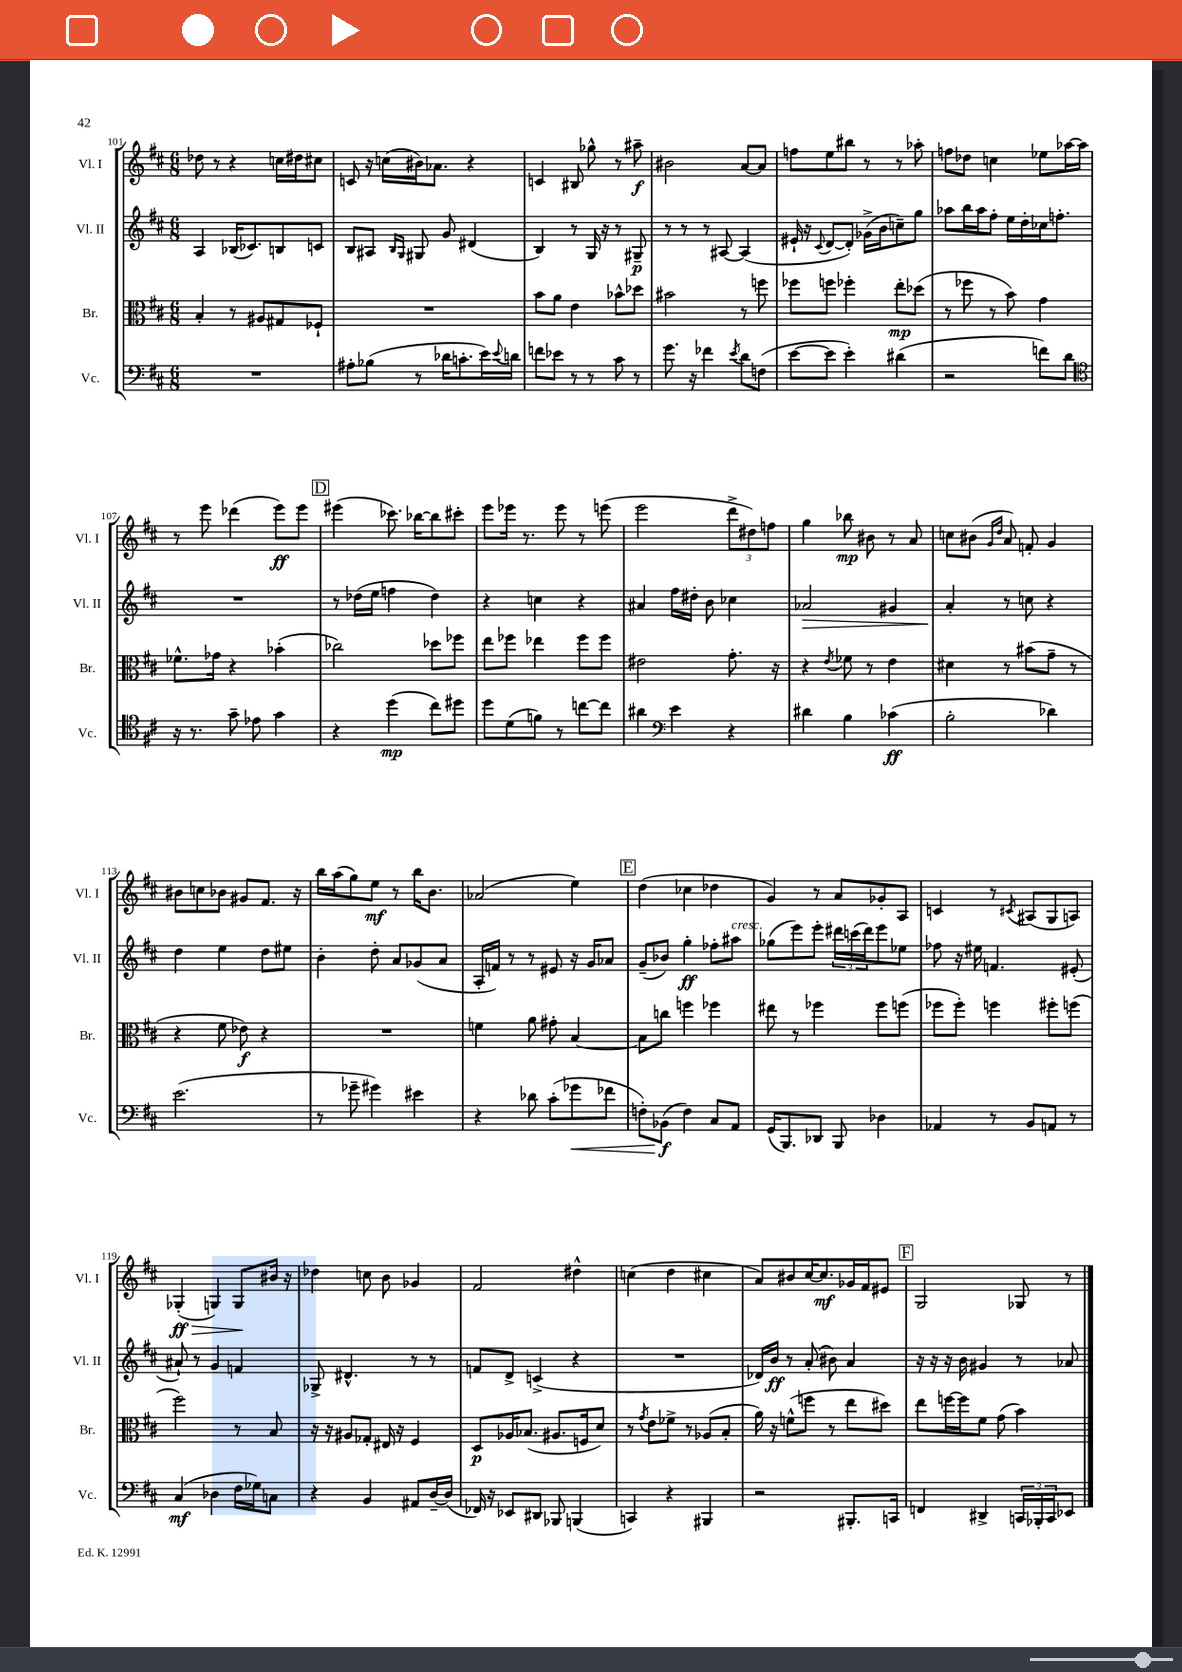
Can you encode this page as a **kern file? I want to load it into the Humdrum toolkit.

**kern	**dynam	**kern	**dynam	**kern	**dynam	**kern	**dynam
*part4	*part4	*part3	*part3	*part2	*part2	*part1	*part1
*staff4	*staff4	*staff3	*staff3	*staff2	*staff2	*staff1	*staff1
*I"Vc.	*	*I"Br.	*	*I"Vl. II	*	*I"Vl. I	*
*I'Vc.	*	*I'Br.	*	*I'Vl. II	*	*I'Vl. I	*
*clefF4	*	*clefC3	*	*clefG2	*	*clefG2	*
*k[f#c#]	*	*k[f#c#]	*	*k[f#c#]	*	*k[f#c#]	*
*M6/8	*	*M6/8	*	*M6/8	*	*M6/8	*
=101	=101	=101	=101	=101	=101	=101	=101
2.r	.	4B'/	.	4A/	.	8dd-X\	.
.	.	.	.	.	.	8r	.
.	.	8r	.	(16B-X/KL	.	4r	.
.	.	.	.	8.c-X/)	.	.	.
.	.	8A#X/L	.	.	.	.	.
.	.	8G#X/	.	8Bn/	.	16ccn\LL	.
.	.	.	.	.	.	16dd#X\J	.
.	.	8F-X`/J	.	8cn/J	.	8cc#X\J	.
=102	=102	=102	=102	=102	=102	=102	=102
8A#X'\L	.	2.r	.	8B/L	.	8cn/	.
(8B-X\J	.	.	.	8A#X/J	.	16r	.
.	.	.	.	.	.	(16ccn\LL	.
.	.	.	.	16qqB/LL	.	.	.
.	.	.	.	16qqG/JJ	.	.	.
8r	.	.	.	8G#X/	.	16b#X\J)	.
.	.	.	.	.	.	8.a-X\J	.
16d-X\KL	.	.	.	8g/	.	.	.
8.cn'\	.	.	.	.	.	.	.
.	.	.	.	(4d#X/	.	4r	.
16e\L)	.	.	.	.	.	.	.
8qqe/	.	.	.	.	.	.	.
16dn\JJ	.	.	.	.	.	.	.
=103	=103	=103	=103	=103	=103	=103	=103
8fn\L	.	8b\L	.	4B/)	.	4cn/	.
8e-X\J	.	8a\J	.	.	.	.	.
8r	.	4e\	.	8r	.	8B#X/	.
8r	.	.	.	16G/	.	8gg-X^^\	.
.	.	.	.	16r	.	.	.
8c#\	.	8b-X^^\L	.	8r	.	8r	.
8r	.	8dd-X\J	.	8G#X~/	p	8aa#X~\	f
=104	=104	=104	=104	=104	=104	=104	=104
8.g\	.	2b#X\	.	8r	.	2b#X\	.
.	.	.	.	8r	.	.	.
16r	.	.	.	.	.	.	.
4f-X\	.	.	.	8r	.	.	.
.	.	.	.	[8A#X/	.	.	.
8qe/	.	.	.	.	.	.	.
8d\L	.	8r	.	(4A#/]	.	[8a/L	.
(8Fn\J	.	8ffn\	.	.	.	8a/J]	.
=105	=105	=105	=105	=105	=105	=105	=105
[8e\L	.	8ff-X\L	.	16e#X`/	.	8ffn\L	.
.	.	.	.	16r	.	.	.
.	.	.	.	8qqc#/	.	.	.
8e\J]	.	8ffn\J	.	[8d/L	.	8ee\	.
4e'\)	.	4ff-X'\	.	8d'/J])	.	8bb#X\J	.
.	.	.	.	(16g-X^\LL	.	8r	.
.	.	.	.	16b\J	.	.	.
(4d#X\	.	8ee'\L	mp	8ccn~\)	.	8r	.
.	.	(8dd-X\J	.	8gg\J	.	8aa-X'\	.
=106	=106	=106	=106	=106	=106	=106	=106
2r	.	8r	.	8aa-X\L	.	8ffn\L	.
.	.	8ff-X\	.	16bb\L	.	8dd-X\J	.
.	.	.	.	16aa-\J	.	.	.
.	.	8r	.	8ff#'\J	.	4ccn\	.
.	.	8b\)	.	16ee\LL	.	.	.
.	.	.	.	16dd'\	.	.	.
8fn\L)	.	4g\	.	16cc-X\J	.	8ee-X\L	.
.	.	.	.	8.ffn'\J	.	.	.
8d\J	.	.	.	.	.	[16aa-X\L	.
.	.	.	.	.	.	16aa-\JJ]	.
!!LO:LB:g=z
=107	=107	=107	=107	=107	=107	=107	=107
*clefC4	*	*	*	*	*	*	*
16r	.	8.f-X^^\L	.	2.r	.	8r	.
8.r	.	.	.	.	.	.	.
.	.	.	.	.	.	8eee\	.
.	.	16g-X\Jk	.	.	.	.	.
8g~\	.	4r	.	.	.	(4ddd-X\	.
8e-X\	.	.	.	.	.	.	.
4g\	.	(4b-X'\	.	.	.	8eee\L)	ff
.	.	.	.	.	.	8eee\J	.
!!LO:REH:place=s1:t=D
=108	=108	=108	=108	=108	=108	=108	=108
4r	.	2cc-X\)	.	8r	.	(4eee#X\	.
.	.	.	.	(16dd-X\LL	.	.	.
.	.	.	.	16ee\JJ	.	.	.
(4dd\	mp	.	.	4ffn\	.	8.ccc-X\)	.
.	.	.	.	.	.	[16bb-X\KL	.
8cc#\L)	.	8dd-X\L	.	4dd-\)	.	8bb-\]	.
8dd#X\J	.	8ff-X\J	.	.	.	8ccc#X'\J	.
=109	=109	=109	=109	=109	=109	=109	=109
8dd\L	.	8ee\L	.	4r	.	8eee\L	.
(8d\	.	8ff-X\J	.	.	.	16eee-X\Jk	.
.	.	.	.	.	.	8.r	.
8fn\J)	.	4ee-X\	.	4ccn\	.	.	.
8r	.	.	.	.	.	8eee-\	.
[8ccn\L	.	8ff-\L	.	4r	.	8r	.
8cc\J]	.	8ff-\J	.	.	.	(8eeen\	.
=110	=110	=110	=110	=110	=110	=110	=110
4a#X\	.	2e#X\	.	4a#X/	.	2eee\	.
*clefF4	*	*	*	*	*	*	*
4e\	.	.	.	16ff#\LL	.	.	.
.	.	.	.	16dd#X'\JJ	.	.	.
.	.	.	.	8b\	.	.	.
4r	.	8.g'\	.	4cc-X\	.	12ddd^\L	.
.	.	.	.	.	.	12dd#X\)	.
.	.	.	.	.	.	12ffn\J	.
.	.	16r	.	.	.	.	.
=111	=111	=111	=111	=111	=111	=111	=111
!	!	!	!	!	!LO:HP:b	!	!
4d#X\	.	4r	.	2a-X/	>	4gg\	.
.	.	8qe/	.	.	.	.	.
4B\	.	8f-X\	.	.	.	8bb-X\	mp
.	.	8r	.	.	.	8b#X\	.
(4c-X\	ff	4e\	.	4g#X/	.	8r	.
.	.	.	.	.	.	8a/	.
=112	=112	=112	=112	=112	=112	=112	=112
2B'\	.	4d#X\	.	4a'/	.	8ccn\L	.
.	.	.	.	.	.	(8b#X\J	.
.	.	.	.	.	.	16qqg/LL	.
.	.	.	.	.	.	16qqdd/JJ	.
.	.	8r	.	8r	]	8a/)	.
.	.	(8b#X\L	.	8ccn\	.	8fn'/	.
4d-X\)	.	8g~\J	.	4r	.	4g/	.
.	.	8r	.	.	.	.	.
!!LO:LB:g=z
=113	=113	=113	=113	=113	=113	=113	=113
(2.e\	.	4r	.	4dd\	.	8b#X\L	.
.	.	.	.	.	.	8ccn\	.
.	.	8f#\	.	4ee\	.	8b-X\J	.
.	.	8e-X\)	f	.	.	8g#X/L	.
.	.	4r	.	8dd\L	.	8.f#/J	.
.	.	.	.	8ee#X\J	.	.	.
.	.	.	.	.	.	16r	.
=114	=114	=114	=114	=114	=114	=114	=114
8r	.	2.r	.	4b'\	.	16bb\LL	.
.	.	.	.	.	.	(16aa\J	.
8g-X~\	.	.	.	.	.	8gg\)	.
4g#X\)	.	.	.	8dd'\	.	8ee\J	mf
.	.	.	.	8a/L	.	8r	.
4e#X\	.	.	.	(8g-X/	.	16bb\KL	.
.	.	.	.	.	.	8.b\J	.
.	.	.	.	8a/J	.	.	.
=115	=115	=115	=115	=115	=115	=115	=115
4r	.	4fn\	.	16A'/LL	.	(2a-X/	.
.	.	.	.	16fn/JJ)	.	.	.
.	.	.	.	8r	.	.	.
8d-X\	.	8a\	.	8r	.	.	.
(8c#'\L	.	8g#X'\	.	8e#X/	.	.	.
!	!LO:HP:b	!	!	!	!	!	!
8g-X\	<	[4B/	.	16r	.	4ee\)	.
.	.	.	.	16g/KL	.	.	.
8f-X\J	.	.	.	8a-X/J	.	.	.
!!LO:REH:place=s1:t=E
=116	=116	=116	=116	=116	=116	=116	=116
8Fn'\L)	.	8B\L]	.	(8g~/L	.	(4dd\	.
(8BB-X\J	f	8ccn\J	.	8b-X/J)	.	.	.
4F\)	[	4ffn\	.	4gg'\	ff	4cc-X\	.
8C#/L	.	4ff-X\	.	8ff-X'\L	.	4dd-X\	.
!	!	!	!	!LO:TX:a:i:t=cresc.	!	!	!
8AA/J	.	.	.	8aa#X\J	.	.	.
=117	=117	=117	=117	=117	=117	=117	=117
(16GG/KL	.	8ee#X\	.	(8gg-X\L	.	4g/)	.
8.BBB/)	.	.	.	.	.	.	.
.	.	8r	.	8eee\)	.	.	.
8DD-X/J	.	4ff-X\	.	8eee'\J	.	8r	.
8BBB/	.	.	.	24ddd#X\LL	.	8a/L	.
.	.	.	.	(24cccn\	.	.	.
.	.	.	.	24ddd#\J)	.	.	.
4D-X\	.	8ff-\L	.	8eee\	.	8g-X'/	.
.	.	(8ffn\J	.	8ee-X\J	.	8A/J	.
=118	=118	=118	=118	=118	=118	=118	=118
4AA-X/	.	8ff-X\L	.	8ff-X\	.	4cn/	.
.	.	8ff-'\J)	.	16r	.	.	.
.	.	.	.	16ee#X\	.	.	.
8r	.	4ffn\	.	4.fn/	.	8r	.
.	.	.	.	.	.	8qc#X/	.
8BB/L	.	.	.	.	.	(8A#X/L	.
8AAn/J	.	8ff#X'\L	.	.	.	8G/	.
8r	.	(8ffn\J	.	(8e#X'/	.	8An/J)	.
!!LO:LB:g=z
=119	=119	=119	=119	=119	=119	=119	=119
!	!	!	!	!	!	!	!LO:HP:b
(4C#/	mf	2ff#\)	.	8a#X`/)	.	(4G-X'/	> ff
.	.	.	.	8r	.	.	.
4D-X\	.	.	.	4g/	.	4Gn/)	.
16F#\LL	.	8r	.	4fn/	.	8G/L	.
16G-X\J)	.	.	.	.	.	.	.
8Cn\J	.	8B/	.	.	.	16b#X/Jk	]
.	.	.	.	.	.	16r	.
=120	=120	=120	=120	=120	=120	=120	=120
4r	.	16r	.	8G-X^/	.	4dd-X\	.
.	.	16r	.	.	.	.	.
.	.	8A#X/L	.	4.d#X^^/	.	.	.
4BB/	.	8G-X'/J	.	.	.	8ccn\	.
.	.	16E#X/	.	.	.	8b\	.
.	.	16r	.	.	.	.	.
8AA#X/L	.	4F#/	.	8r	.	4g-X/	.
[16D~/L	.	.	.	8r	.	.	.
(16D/JJ]	.	.	.	.	.	.	.
=121	=121	=121	=121	=121	=121	=121	=121
16FF-X/)	.	8D/L	p	8fn/L	.	2f#/	.
16r	.	.	.	.	.	.	.
8EE-X/L	.	16A-X/K	.	8d^/J	.	.	.
.	.	(8.B-X/J	.	.	.	.	.
8DD#X/J	.	.	.	(4cn^/	.	.	.
8BBB-X/	.	8.A#X/L	.	.	.	.	.
(4BBBn/	.	.	.	4r	.	4dd#X^^\	.
.	.	16Fn/k	.	.	.	.	.
.	.	8d/J)	.	.	.	.	.
=122	=122	=122	=122	=122	=122	=122	=122
4CCn/)	.	8r	.	2.r	.	(4ccn\	.
.	.	8qg/	.	.	.	.	.
.	.	8e\L	.	.	.	.	.
4r	.	8f-X^\J	.	.	.	4dd\	.
.	.	8r	.	.	.	.	.
4BBB#X/	.	(8A-X/L	.	.	.	4cc#X\	.
.	.	8B'/J	.	.	.	.	.
=123	=123	=123	=123	=123	=123	=123	=123
2r	.	16a\)	.	16d-X/LL)	.	8a/L)	.
.	.	16r	.	16b/JJ	ff	.	.
.	.	(8fn^^\L	.	8r	.	8b#X/	.
.	.	8ffn\J	.	(8a'/	.	[16cc#/K	.
.	.	.	.	.	.	8.cc#/]	mf
.	.	8r	.	8b#X\)	.	.	.
8.BBB#X'/L	.	8ee\L	.	4a/	.	16g-X/L	.
.	.	.	.	.	.	16f#/J	.
.	.	8dd#X\J)	.	.	.	8e#X/J	.
16CCn/Jk	.	.	.	.	.	.	.
!!LO:REH:place=s1:t=F
=124	=124	=124	=124	=124	=124	=124	=124
4FFn/	.	8ee\L	.	16r	.	2G/	.
.	.	.	.	16r	.	.	.
.	.	[16ffn\L	.	16r	.	.	.
.	.	16ff\J]	.	16b\	.	.	.
4DD#X^/	.	8f#\J	.	4g#X/	.	.	.
.	.	(8g\	.	.	.	.	.
24CCn/LL	.	4b\)	.	8r	.	8G-X/	.
24BBB-X'/	.	.	.	.	.	.	.
24CC/J	.	.	.	.	.	.	.
8EE-X/J	.	.	.	8a-X/	.	8r	.
==	==	==	==	==	==	==	==
*-	*-	*-	*-	*-	*-	*-	*-
